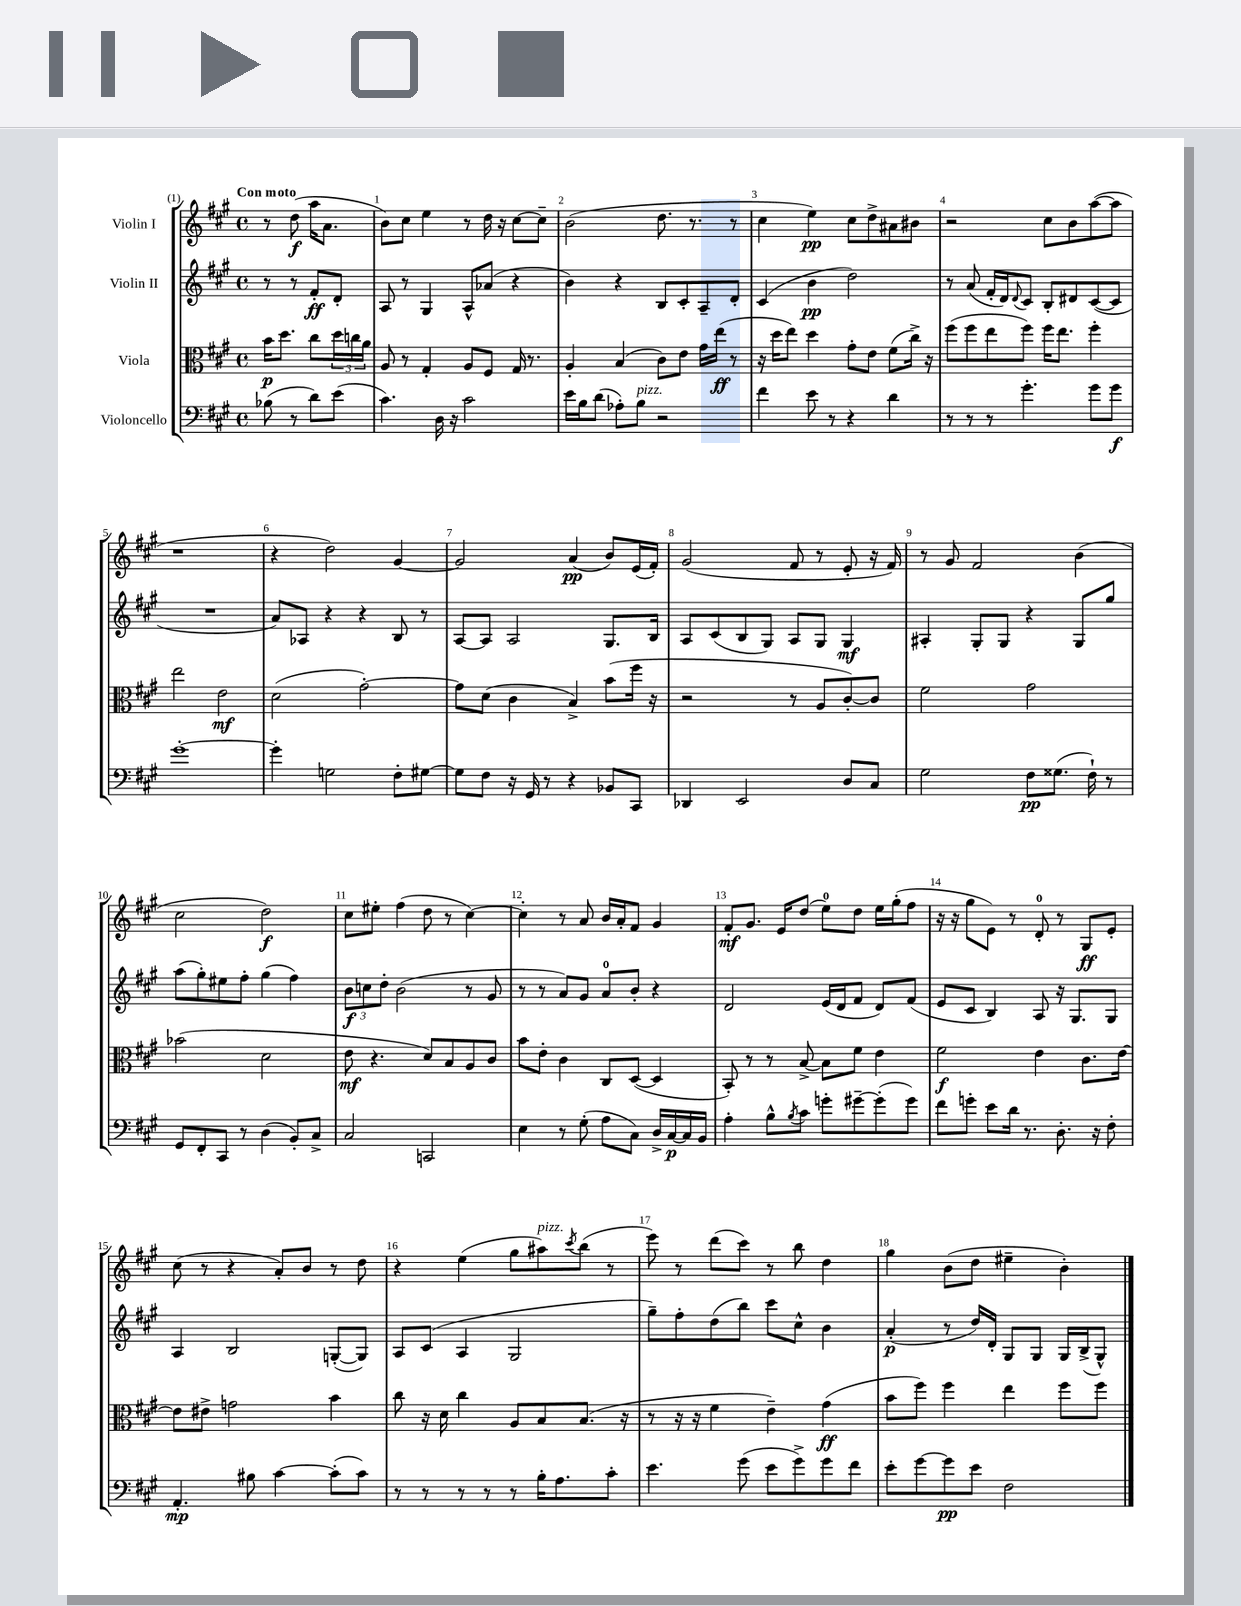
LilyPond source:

<<
\new StaffGroup <<
\new Staff = "s0" \with { instrumentName = "Violin I" } {
    \clef treble \key a \major \defaultTimeSignature \time 4/4 \partial 2 \tempo "Con moto"
    r8 d''8\f( a''16 a'8. |
    b'8) cis''8 e''4 r8 d''16 r16 cis''8~ cis''8-- |
    b'2( d''8. r8. r8 |
    cis''4 e''4\pp) cis''8 d''8-> ais'8 bis'8 |
    r2 cis''8 b'8 a''8~( a''8 |
    r1 |
    r4 d''2) gis'4~ |
    gis'2 a'4\pp( b'8) e'16( fis'16-.) |
    gis'2( fis'8 r8 e'8-. r16 fis'16) |
    r8 gis'8 fis'2 b'4( |
    cis''2 d''2\f) |
    cis''8 eis''8-. fis''4( d''8 r8 cis''4~) |
    cis''4-. r8 a'8 b'16 a'16-. fis'8 gis'4 |
    fis'8-.\mf gis'8. e'16 d''8( e''8-0) d''8 e''16 gis''16-.( fis''8 |
    r16 r16 gis''8 e'8) r8 d'8-0-. r8 gis8\ff e'8-. |
    cis''8( r8 r4 a'8-.) b'8 r8 d''8 |
    r4 e''4( gis''8 ais''8^\markup { \italic "pizz." }) \acciaccatura { cis'''8 } b''8( r8 |
    e'''8) r8 d'''8( cis'''8) r8 b''8 d''4 |
    gis''4 b'8( d''8 eis''4-- b'4-.) \bar "|." |
}
\new Staff = "s1" \with { instrumentName = "Violin II" } {
    \clef treble \key a \major \defaultTimeSignature \time 4/4 \partial 2
    r8 r8 fis'8-.\ff d'8-. |
    a8 r8 gis4 a8-^ aes'8( r4 |
    b'4) r4 b8 cis'8-. a8-- d'8-. |
    cis'4( b'4\pp d''2) |
    r8 a'8( fis'16-. d'16) \appoggiatura { d'8 } cis'8 b8-. dis'8 cis'8~( cis'8 |
    R1 |
    a'8) aes8 r4 r4 b8 r8 |
    a8~ a8 a2 gis8. b16 |
    a8 cis'8( b8 gis8) a8 gis8 gis4\mf |
    ais4-. gis8-. gis8 r4 gis8 gis''8 |
    a''8( gis''8-.) eis''8 fis''8-. gis''4( fis''4) |
    \tuplet 3/2 { b'8\f c''8 d''8-. } b'2( r8 gis'8 |
    r8 r8 a'8) gis'8 a'8-0 b'8-. r4 |
    d'2 e'16( d'16 fis'8 d'8) fis'8( |
    e'8 cis'8 b4) a8 r16 gis8. gis8 |
    a4 b2 g8~-.( g8) |
    a8 cis'8( a4 gis2 |
    gis''8--) fis''8-. d''8( b''8) cis'''8 cis''8-^ b'4 |
    a'4-.\p( r8 d''16) d'16-. gis8 gis8 gis16 b16->( gis8-^) \bar "|." |
}
\new Staff = "s2" \with { instrumentName = "Viola" } {
    \clef alto \key a \major \defaultTimeSignature \time 4/4 \partial 2
    b'16\p d''8. cis''8 \tuplet 3/2 { d''16 c''16 a'16 } |
    a8 r8 gis4-. a8 fis8 gis16 r8. |
    a4-. b4( cis'8) e'8 gis'16 e''16\ff( r8 |
    r16 d''16 e''8) d''4 gis'8-. e'8 fis'8( cis''16->) r16 |
    fis''8( fis''8 e''8 fis''8) fis''16 e''8. fis''4-. |
    e''2 e'2\mf |
    d'2( gis'2~-.) |
    gis'8 d'8( cis'4 b4->) b'8( fis''16 r16 |
    r2 r8 a8 cis'8~-.) cis'8 |
    fis'2 gis'2 |
    bes'2( d'2 |
    e'8\mf r4. d'8) b8 a8 cis'8 |
    b'8 e'8-. cis'4 cis8 d8~( d4 |
    b,8-.) r8 r8 b8~-> b8 fis'8 e'4 |
    fis'2\f e'4 cis'8. e'16~ |
    e'8 eis'8-> g'2 b'4 |
    cis''8 r16 d'16 cis''4 a8 b8 b8.( r16 |
    r8 r16 r16 fis'4 e'4--) gis'4\ff( |
    b'8 fis''8) fis''4 e''4 fis''8 fis''8 \bar "|." |
}
\new Staff = "s3" \with { instrumentName = "Violoncello" } {
    \clef bass \key a \major \defaultTimeSignature \time 4/4 \partial 2
    bes8( r8 d'8) e'8( |
    cis'4.) d16 r16 cis'2 |
    e'16 b16 d'8( aes8-.) b8^\markup { \italic "pizz." } r2 |
    fis'4 e'8 r8 r4 d'4 |
    r8 r8 r8 gis'4.-. gis'8 gis'8\f |
    gis'1~-. |
    gis'4-. g2 fis8-. gis8~ |
    gis8 fis8 r16 gis,16 r8 r4 bes,8 cis,8 |
    des,4 e,2 d8 cis8 |
    gis2 fis8\pp gisis8.( fis16-!) r8 |
    gis,8 fis,8-. cis,8 r8 d4( b,8-.) cis8-> |
    cis2 c,2 |
    e4 r8 gis8-.( a8 cis8) d16-> cis16~\p cis16 b,16 |
    a4-. b8-^ \acciaccatura { b8 } cis'8 g'8-. gis'8~-- gis'8-.( gis'8) |
    fis'8 g'8-. e'8 d'16 r8. d8.-. r16 fis8-. |
    a,4.-.\mp bis8 cis'4~ cis'8-.( cis'8) |
    r8 r8 r8 r8 r8 b16-. a8. cis'8-. |
    e'4. gis'8( e'8 gis'8->) gis'8 fis'8 |
    e'8-. gis'8~ gis'8\pp e'8 fis2 \bar "|." |
}
>>
>>
\layout { \context { \Score \override BarNumber.break-visibility = ##(#f #t #t) barNumberVisibility = #all-bar-numbers-visible } }
